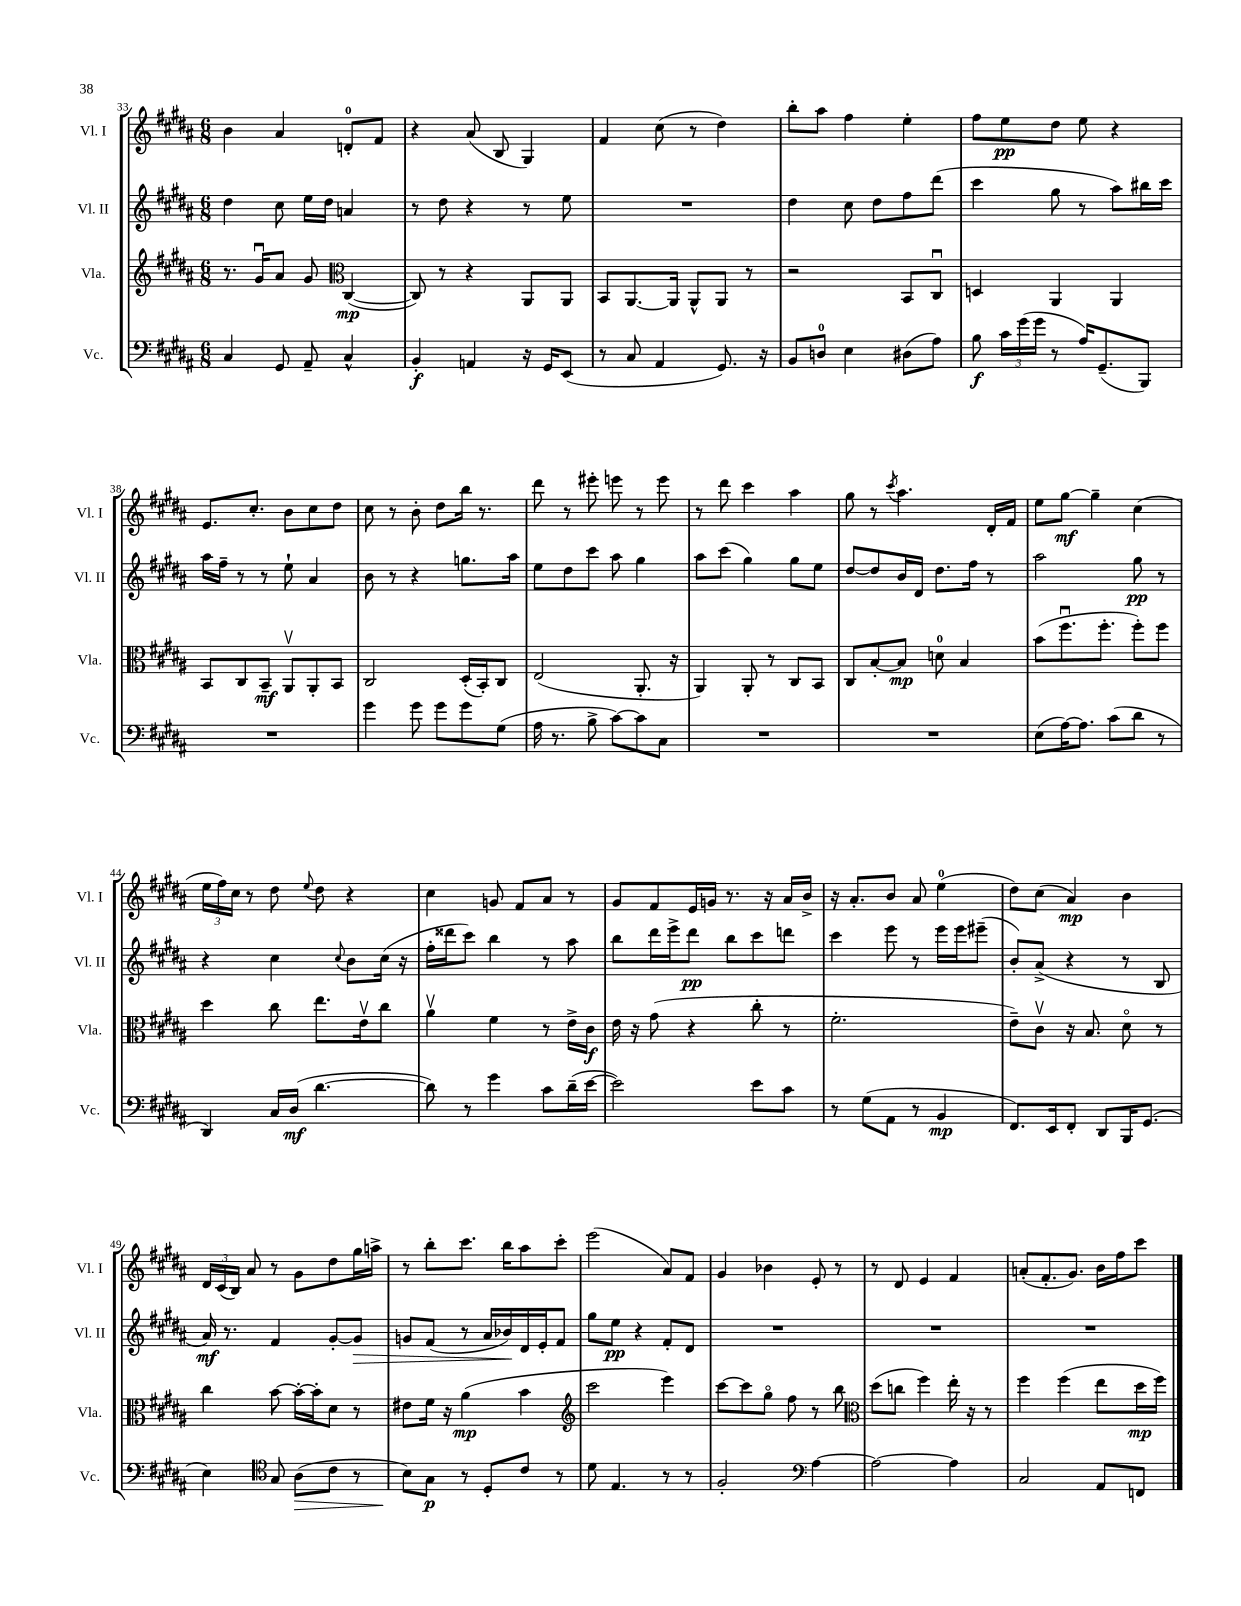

**kern	**dynam	**kern	**dynam	**kern	**dynam	**kern	**dynam
*part4	*part4	*part3	*part3	*part2	*part2	*part1	*part1
*staff4	*staff4	*staff3	*staff3	*staff2	*staff2	*staff1	*staff1
*I"Vc.	*	*I"Vla.	*	*I"Vl. II	*	*I"Vl. I	*
*I'Vc.	*	*I'Vla.	*	*I'Vl. II	*	*I'Vl. I	*
*clefF4	*	*clefG2	*	*clefG2	*	*clefG2	*
*k[f#c#g#d#a#]	*	*k[f#c#g#d#a#]	*	*k[f#c#g#d#a#]	*	*k[f#c#g#d#a#]	*
*M6/8	*	*M6/8	*	*M6/8	*	*M6/8	*
=33	=33	=33	=33	=33	=33	=33	=33
4C#/	.	8.r	.	4dd#\	.	4b\	.
.	.	16g#u/KL	.	.	.	.	.
8GG#/	.	8a#/J	.	8cc#\	.	4a#/	.
8AA#~/	.	8g#/	.	16ee\LL	.	.	.
.	.	.	.	16dd#\JJ	.	.	.
*	*	*clefC3	*	*	*	*	*
4C#^^/	.	([4C#/	mp	4an/	.	8dn'/L	.
.	.	.	.	.	.	8f#/J	.
=34	=34	=34	=34	=34	=34	=34	=34
4BB'/	f	8C#/])	.	8r	.	4r	.
.	.	8r	.	8dd#\	.	.	.
4AAn/	.	4r	.	4r	.	(8a#/	.
.	.	.	.	.	.	8B/	.
16r	.	8AA#/L	.	8r	.	4G#/)	.
16GG#/KL	.	.	.	.	.	.	.
(8EE/J	.	8AA#/J	.	8ee\	.	.	.
=35	=35	=35	=35	=35	=35	=35	=35
8r	.	8BB/L	.	2.r	.	4f#/	.
8C#/	.	[8.AA#/	.	.	.	.	.
4AA#/	.	.	.	.	.	(8cc#\	.
.	.	16AA#/Jk]	.	.	.	.	.
.	.	8AA#^^/L	.	.	.	8r	.
8.GG#/)	.	8AA#/J	.	.	.	4dd#\)	.
.	.	8r	.	.	.	.	.
16r	.	.	.	.	.	.	.
=36	=36	=36	=36	=36	=36	=36	=36
8BB/L	.	2r	.	4dd#\	.	8bb'\L	.
8Dn/J	.	.	.	.	.	8aa#\J	.
4E\	.	.	.	8cc#\	.	4ff#\	.
.	.	.	.	8dd#\L	.	.	.
(8D#X\L	.	8BB/L	.	8ff#\	.	4ee'\	.
8A#\J)	.	8C#u/J	.	(8ddd#\J	.	.	.
=37	=37	=37	=37	=37	=37	=37	=37
8B\	f	4Dn/	.	4ccc#\	.	8ff#\L	.
24c#\LL	.	.	.	.	.	8ee\	pp
(24g#\	.	.	.	.	.	.	.
24g#\JJ	.	.	.	.	.	.	.
8r	.	4AA#/	.	8gg#\	.	8dd#\J	.
16A#/KL)	.	.	.	8r	.	8ee\	.
(8.GG#~/	.	.	.	.	.	.	.
.	.	4AA#/	.	8aa#\L)	.	4r	.
8BBB/J)	.	.	.	16bb#X\L	.	.	.
.	.	.	.	16ccc#\JJ	.	.	.
!!LO:LB:g=z
=38	=38	=38	=38	=38	=38	=38	=38
2.r	.	8BB/L	.	16aa#\LL	.	8.e/L	.
.	.	.	.	16ff#~\JJ	.	.	.
.	.	8C#/	.	8r	.	.	.
.	.	.	.	.	.	8.cc#'/J	.
.	.	8BB~/J	mf	8r	.	.	.
.	.	8AA#v/L	.	8ee`\	.	8b\L	.
.	.	8AA#'/	.	4a#/	.	8cc#\	.
.	.	8BB/J	.	.	.	8dd#\J	.
=39	=39	=39	=39	=39	=39	=39	=39
4g#\	.	2C#/	.	8b\	.	8cc#\	.
.	.	.	.	8r	.	8r	.
8g#\	.	.	.	4r	.	8b'\	.
8g#\L	.	.	.	.	.	8dd#\L	.
8g#\	.	(16D#'/LL	.	8.ggn\L	.	16bb\Jk	.
.	.	16BB'/J)	.	.	.	8.r	.
(8G#\J	.	8C#/J	.	.	.	.	.
.	.	.	.	16aa#\Jk	.	.	.
=40	=40	=40	=40	=40	=40	=40	=40
16A#\	.	(2E/	.	8ee\L	.	8ddd#\	.
8.r	.	.	.	.	.	.	.
.	.	.	.	8dd#\	.	8r	.
8B^\	.	.	.	8ccc#\J	.	8eee#X'\	.
[8c#\L)	.	.	.	8aa#\	.	8eeen\	.
8c#\]	.	8.AA#'/	.	4gg#\	.	8r	.
8C#\J	.	.	.	.	.	8eee\	.
.	.	16r	.	.	.	.	.
=41	=41	=41	=41	=41	=41	=41	=41
2.r	.	4AA#/)	.	8aa#\L	.	8r	.
.	.	.	.	(8ccc#\J	.	8ddd#\	.
.	.	8AA#'/	.	4gg#\)	.	4ccc#\	.
.	.	8r	.	.	.	.	.
.	.	8C#/L	.	8gg#\L	.	4aa#\	.
.	.	8BB/J	.	8ee\J	.	.	.
=42	=42	=42	=42	=42	=42	=42	=42
2.r	.	8C#/L	.	[8dd#/L	.	8gg#\	.
.	.	[8B'/	.	8dd#/]	.	8r	.
.	.	.	.	.	.	8qccc#/	.
.	.	8B/J]	mp	16b/L	.	4.aa#\	.
.	.	.	.	16d#/JJ	.	.	.
.	.	8dn\	.	8.dd#\L	.	.	.
.	.	4B/	.	.	.	.	.
.	.	.	.	16ff#\Jk	.	.	.
.	.	.	.	8r	.	16d#'/LL	.
.	.	.	.	.	.	16f#/JJ	.
=43	=43	=43	=43	=43	=43	=43	=43
(8E\L	.	(8b\L	.	2aa#\	.	8ee\L	.
[16A#\K)	.	8.ff#u\	.	.	.	[8gg#\J	mf
8.A#\J]	.	.	.	.	.	.	.
.	.	.	.	.	.	4gg#~\]	.
.	.	8.ff#'\J	.	.	.	.	.
(8c#\L	.	.	.	.	.	.	.
8d#\J	.	8ff#'\L)	.	8gg#\	pp	(4cc#\	.
8r	.	8ff#\J	.	8r	.	.	.
!!LO:LB:g=z
=44	=44	=44	=44	=44	=44	=44	=44
4DD#/)	.	4dd#\	.	4r	.	24ee\LL	.
.	.	.	.	.	.	24ff#\)	.
.	.	.	.	.	.	24cc#\JJ	.
.	.	.	.	.	.	8r	.
16C#/LL	.	8cc#\	.	4cc#\	.	8dd#\	.
(16D#/JJ	mf	.	.	.	.	.	.
.	.	.	.	.	.	8qqee/	.
[4.d#\	.	8.ee\L	.	.	.	8dd#\	.
.	.	.	.	8qqcc#/	.	.	.
.	.	.	.	8b\L	.	4r	.
.	.	16ev\k	.	.	.	.	.
.	.	8cc#\J	.	(16cc#\Jk	.	.	.
.	.	.	.	16r	.	.	.
=45	=45	=45	=45	=45	=45	=45	=45
8d#\])	.	4a#v\	.	16ff#'\LL	.	4cc#\	.
.	.	.	.	16ddd##X\J	.	.	.
8r	.	.	.	8ccc#\J)	.	.	.
4g#\	.	4f#\	.	4bb\	.	8gn/	.
.	.	.	.	.	.	8f#/L	.
8c#\L	.	8r	.	8r	.	8a#/J	.
(16d#~\L	.	16e^\LL	.	8aa#\	.	8r	.
[16e\JJ	.	16c#\JJ	f	.	.	.	.
=46	=46	=46	=46	=46	=46	=46	=46
2e\])	.	16e\	.	8bb\L	.	8g#/L	.
.	.	16r	.	.	.	.	.
.	.	(8g#\	.	16ddd#\L	.	8f#/	.
.	.	.	.	16eee^\J	.	.	.
.	.	4r	.	8ddd#\J	pp	16e/L	.
.	.	.	.	.	.	16gn/JJ	.
.	.	.	.	8bb\L	.	8.r	.
8e\L	.	8cc#'\	.	8ccc#\	.	.	.
.	.	.	.	.	.	16r	.
8c#\J	.	8r	.	8dddn\J	.	16a#/LL	.
.	.	.	.	.	.	16b^/JJ	.
=47	=47	=47	=47	=47	=47	=47	=47
8r	.	2.f#'\	.	4ccc#\	.	16r	.
.	.	.	.	.	.	8.a#'/L	.
(8G#\L	.	.	.	.	.	.	.
8AA#\J	.	.	.	8eee\	.	8b/J	.
8r	.	.	.	8r	.	8a#/	.
4BB/	mp	.	.	16eee\LL	.	(4ee\	.
.	.	.	.	16eee\J	.	.	.
.	.	.	.	(8eee#X~\J	.	.	.
=48	=48	=48	=48	=48	=48	=48	=48
8.FF#/L)	.	8e~\L)	.	8b'/L)	.	8dd#\L)	.
.	.	8c#v\J	.	(8a#^/J	.	(8cc#\J	.
16EE/k	.	.	.	.	.	.	.
8FF#'/J	.	16r	.	4r	.	4a#/)	mp
.	.	8.B/	.	.	.	.	.
8DD#/L	.	.	.	.	.	.	.
16BBB/K	.	8d#\	.	8r	.	4b\	.
(8.GG#/J	.	.	.	.	.	.	.
.	.	8r	.	8B/	.	.	.
!!LO:LB:g=z
=49	=49	=49	=49	=49	=49	=49	=49
4E\)	.	4cc#\	.	16a#/)	mf	24d#/LL	.
.	.	.	.	.	.	(24c#/	.
.	.	.	.	8.r	.	.	.
.	.	.	.	.	.	24B/JJ)	.
.	.	.	.	.	.	8a#/	.
*clefC4	*	*	*	*	*	*	*
8G#/	.	[8b\	.	4f#/	.	8r	.
!	!LO:HP:b	!	!	!	!	!	!
(8A#\L	>	16b'\LL_	.	.	.	8g#\L	.
.	.	16b'\J]	.	.	.	.	.
8c#\J	.	8d#\J	.	[8g#'/L	.	8dd#\	.
!	!	!	!	!	!LO:HP:b	!	!
8r	.	8r	.	8g#/J]	>	16gg#\L	.
.	.	.	.	.	.	16aan^\JJ	.
=50	=50	=50	=50	=50	=50	=50	=50
8B\L)	.	8e#X\L	.	8gn/L	.	8r	.
8G#\J	] p	16f#\Jk	.	(8f#/J	.	8bb'\L	.
.	.	16r	.	.	.	.	.
8r	.	(4a#\	mp	8r	.	8.ccc#\J	.
8D#'/L	.	.	.	16a#/LL	.	.	.
.	.	.	.	16b-X/)	.	16bb\KL	.
8c#/J	.	4b\	.	16d#/	]	8aa#\	.
.	.	.	.	16e'/J	.	.	.
8r	.	.	.	8f#/J	.	8ccc#'\J	.
=51	=51	=51	=51	=51	=51	=51	=51
*	*	*clefG2	*	*	*	*	*
8d#\	.	2ccc#\	.	8gg#\L	.	(2eee\	.
4.E/	.	.	.	8ee\J	pp	.	.
.	.	.	.	4r	.	.	.
8r	.	4eee\)	.	8f#'/L	.	8a#/L)	.
8r	.	.	.	8d#/J	.	8f#/J	.
=52	=52	=52	=52	=52	=52	=52	=52
2F#'/	.	[8ccc#\L	.	2.r	.	4g#/	.
.	.	8ccc#\]	.	.	.	.	.
.	.	8gg#\J	.	.	.	4b-X\	.
.	.	8ff#\	.	.	.	.	.
*clefF4	*	*	*	*	*	*	*
[4A#\	.	8r	.	.	.	8e'/	.
.	.	8bb\	.	.	.	8r	.
=53	=53	=53	=53	=53	=53	=53	=53
*	*	*clefC3	*	*	*	*	*
2A#\_	.	(8dd#\L	.	2.r	.	8r	.
.	.	8ccn\J	.	.	.	8d#/	.
.	.	4ff#\)	.	.	.	4e/	.
4A#\]	.	16ee'\	.	.	.	4f#/	.
.	.	16r	.	.	.	.	.
.	.	8r	.	.	.	.	.
=54	=54	=54	=54	=54	=54	=54	=54
2C#/	.	4ff#\	.	2.r	.	(8an'/L	.
.	.	.	.	.	.	8.f#'/	.
.	.	(4ff#\	.	.	.	.	.
.	.	.	.	.	.	8.g#/J)	.
8AA#/L	.	8ee\L	.	.	.	16b\LL	.
.	.	.	.	.	.	16ff#\J	.
8FFn/J	.	16dd#\L	mp	.	.	8ccc#\J	.
.	.	16ff#\JJ)	.	.	.	.	.
==	==	==	==	==	==	==	==
*-	*-	*-	*-	*-	*-	*-	*-
